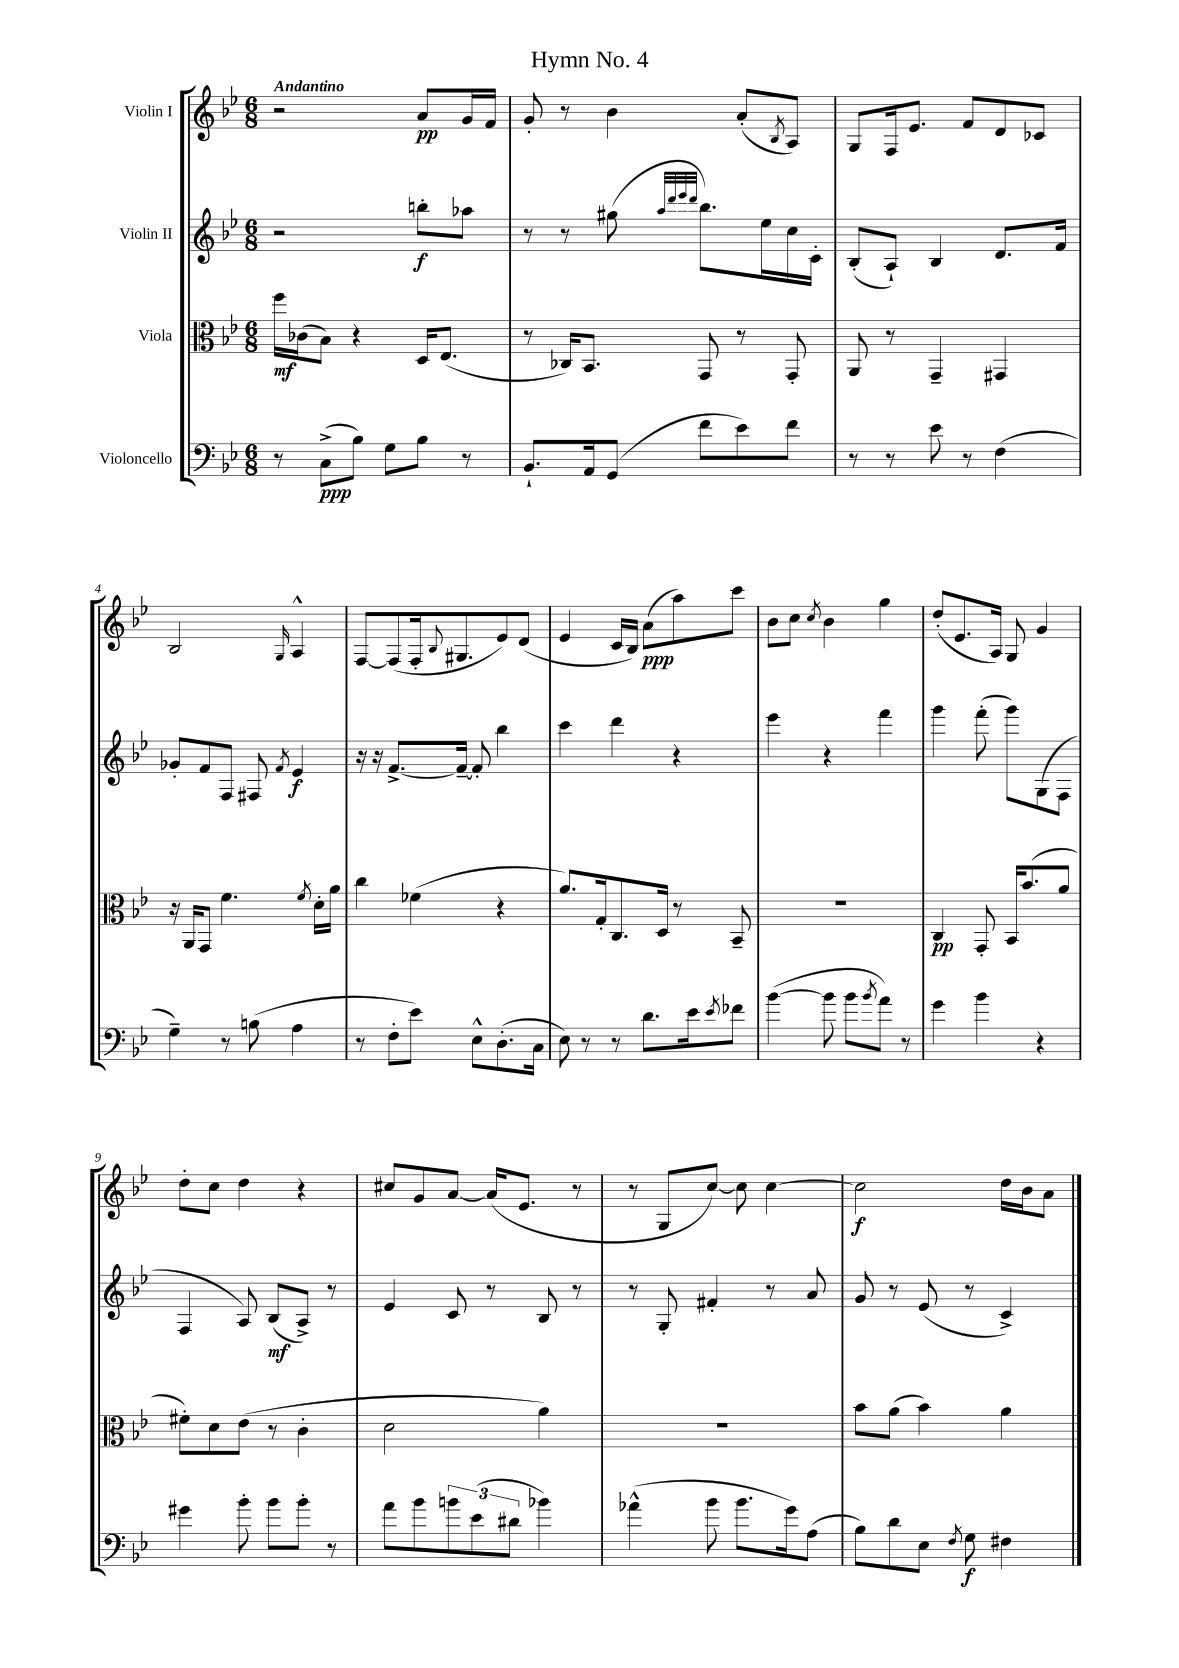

**kern	**dynam	**kern	**dynam	**kern	**dynam	**kern	**dynam
*part4	*part4	*part3	*part3	*part2	*part2	*part1	*part1
*staff4	*staff4	*staff3	*staff3	*staff2	*staff2	*staff1	*staff1
*I"Violoncello	*	*I"Viola	*	*I"Violin II	*	*I"Violin I	*
*clefF4	*	*clefC3	*	*clefG2	*	*clefG2	*
*k[b-e-]	*	*k[b-e-]	*	*k[b-e-]	*	*k[b-e-]	*
*M6/8	*	*M6/8	*	*M6/8	*	*M6/8	*
=1	=1	=1	=1	=1	=1	=1	=1
!	!	!	!	!	!	!LO:TX:a:B:t=Andantino	!
8r	.	16ff\LL	mf	2r	.	2r	.
.	.	(16c-X\J	.	.	.	.	.
(8C^\L	ppp	8B-\J)	.	.	.	.	.
8B-\J)	.	4r	.	.	.	.	.
8G\L	.	.	.	.	.	.	.
8B-\J	.	16D/KL	.	8bbn'\L	f	8a/L	pp
.	.	(8.E-/J	.	.	.	.	.
8r	.	.	.	8aa-X\J	.	16g/L	.
.	.	.	.	.	.	16f/JJ	.
=2	=2	=2	=2	=2	=2	=2	=2
8.BB-`/L	.	8r	.	8r	.	8g'/	.
.	.	16C-X/KL)	.	8r	.	8r	.
16AA/k	.	8.BB-/J	.	.	.	.	.
(8GG/J	.	.	.	(8gg#X\	.	4b-\	.
.	.	.	.	32qqaa/LLL	.	.	.
.	.	.	.	32qqddd/	.	.	.
.	.	.	.	32qqeee-/	.	.	.
.	.	.	.	32qqddd/JJJ	.	.	.
8f\L	.	8GG/	.	8.bb-\L)	.	.	.
8e-\)	.	8r	.	.	.	(8a'/L	.
.	.	.	.	16ee-\L	.	.	.
.	.	.	.	.	.	8qB-/	.
8f\J	.	8GG'/	.	16cc\	.	8A/J)	.
.	.	.	.	16c'\JJ	.	.	.
=3	=3	=3	=3	=3	=3	=3	=3
8r	.	8AA/	.	(8B-'/L	.	8G/L	.
8r	.	8r	.	8A`/J)	.	16F/k	.
.	.	.	.	.	.	8.e-/J	.
8e-\	.	4GG~/	.	4B-/	.	.	.
8r	.	.	.	.	.	8f/L	.
(4F\	.	4GG#X/	.	8.d/L	.	8d/	.
.	.	.	.	.	.	8c-X/J	.
.	.	.	.	16f/Jk	.	.	.
!!LO:LB:g=z
=4	=4	=4	=4	=4	=4	=4	=4
4G~\)	.	16r	.	8g-X'/L	.	2B-/	.
.	.	16AA/KL	.	.	.	.	.
.	.	8GG/J	.	8f/	.	.	.
8r	.	4.f\	.	8F/J	.	.	.
(8Bn\	.	.	.	8F#X/	.	.	.
.	.	.	.	8qf/	.	16qqG/	.
4A\	.	.	.	4e-/	f	4A^^/	.
.	.	8qf/	.	.	.	.	.
.	.	16d'\LL	.	.	.	.	.
.	.	16a\JJ	.	.	.	.	.
=5	=5	=5	=5	=5	=5	=5	=5
8r	.	4cc\	.	16r	.	[8F/L	.
.	.	.	.	16r	.	.	.
8F'\L	.	.	.	[8.f^/L	.	(8F/]	.
8e-\J)	.	(4f-X\	.	.	.	16F'/k	.
.	.	.	.	.	.	8qqB-/	.
.	.	.	.	16f~/Jk_	.	8.G#X/	.
8E-^^\L	.	.	.	8f'/]	.	.	.
(8.D'\	.	4r	.	4bb-\	.	8e-/)	.
.	.	.	.	.	.	(8d/J	.
16C\Jk	.	.	.	.	.	.	.
=6	=6	=6	=6	=6	=6	=6	=6
8E-\)	.	8.a/L)	.	4ccc\	.	4e-/	.
8r	.	.	.	.	.	.	.
.	.	16G'/k	.	.	.	.	.
8r	.	8.C/	.	4ddd\	.	16c/LL	.
.	.	.	.	.	.	16B-/JJ)	.
8.d\L	.	.	.	.	.	(8a\L	ppp
.	.	16D/Jk	.	.	.	.	.
.	.	8r	.	4r	.	8aa\)	.
16e-\k	.	.	.	.	.	.	.
8qe-/	.	.	.	.	.	.	.
8f-X\J	.	8BB-~/	.	.	.	8ccc\J	.
=7	=7	=7	=7	=7	=7	=7	=7
([4b-\	.	2.r	.	4eee-\	.	8b-\L	.
.	.	.	.	.	.	8cc\J	.
.	.	.	.	.	.	8qcc/	.
8b-\]	.	.	.	4r	.	4b-\	.
8b-\L	.	.	.	.	.	.	.
8qb-/	.	.	.	.	.	.	.
8a\J)	.	.	.	4fff\	.	4gg\	.
8r	.	.	.	.	.	.	.
=8	=8	=8	=8	=8	=8	=8	=8
4g\	.	4C/	pp	4ggg\	.	(8dd'/L	.
.	.	.	.	.	.	8.e-/	.
4b-\	.	8GG'/	.	(8fff'\	.	.	.
.	.	.	.	.	.	16A/Jk)	.
.	.	16BB-/KL	.	8ggg\L)	.	8G/	.
.	.	(8.b-/	.	.	.	.	.
4r	.	.	.	(8G\	.	4g/	.
.	.	8a/J	.	8F\J	.	.	.
!!LO:LB:g=z
=9	=9	=9	=9	=9	=9	=9	=9
4g#X\	.	8f#X'\L)	.	4F/	.	8dd'\L	.
.	.	8d\	.	.	.	8cc\J	.
8b-'\	.	(8e-\J	.	8A/)	.	4dd\	.
8b-\L	.	8r	.	(8B-/L	mf	.	.
8b-'\J	.	4c'\	.	8A^/J)	.	4r	.
8r	.	.	.	8r	.	.	.
=10	=10	=10	=10	=10	=10	=10	=10
8a\L	.	2d\	.	4e-/	.	8cc#X/L	.
8b-\	.	.	.	.	.	8g/	.
12bn\	.	.	.	8c/	.	[8a/J	.
(12e-\	.	.	.	.	.	.	.
.	.	.	.	8r	.	(16a/KL]	.
12d#X\J	.	.	.	.	.	.	.
.	.	.	.	.	.	8.e-/J	.
4b-X\)	.	4a\)	.	8B-/	.	.	.
.	.	.	.	8r	.	8r	.
=11	=11	=11	=11	=11	=11	=11	=11
(4a-X^^\	.	2.r	.	8r	.	8r	.
.	.	.	.	8G'/	.	8G/L	.
8b-\	.	.	.	4f#X'/	.	[8cc/J)	.
8.b-\L	.	.	.	.	.	8cc\]	.
.	.	.	.	8r	.	[4cc\	.
16g\k)	.	.	.	.	.	.	.
(8A\J	.	.	.	8a/	.	.	.
=12	=12	=12	=12	=12	=12	=12	=12
8B-\L)	.	8b-\L	.	8g/	.	2cc\]	f
8d\	.	(8a\J	.	8r	.	.	.
8E-\J	.	4b-\)	.	(8e-/	.	.	.
8qF/	.	.	.	.	.	.	.
8G\	f	.	.	8r	.	.	.
4F#X\	.	4a\	.	4c^/)	.	16dd\LL	.
.	.	.	.	.	.	16b-\J	.
.	.	.	.	.	.	8a\J	.
==	==	==	==	==	==	==	==
*-	*-	*-	*-	*-	*-	*-	*-
